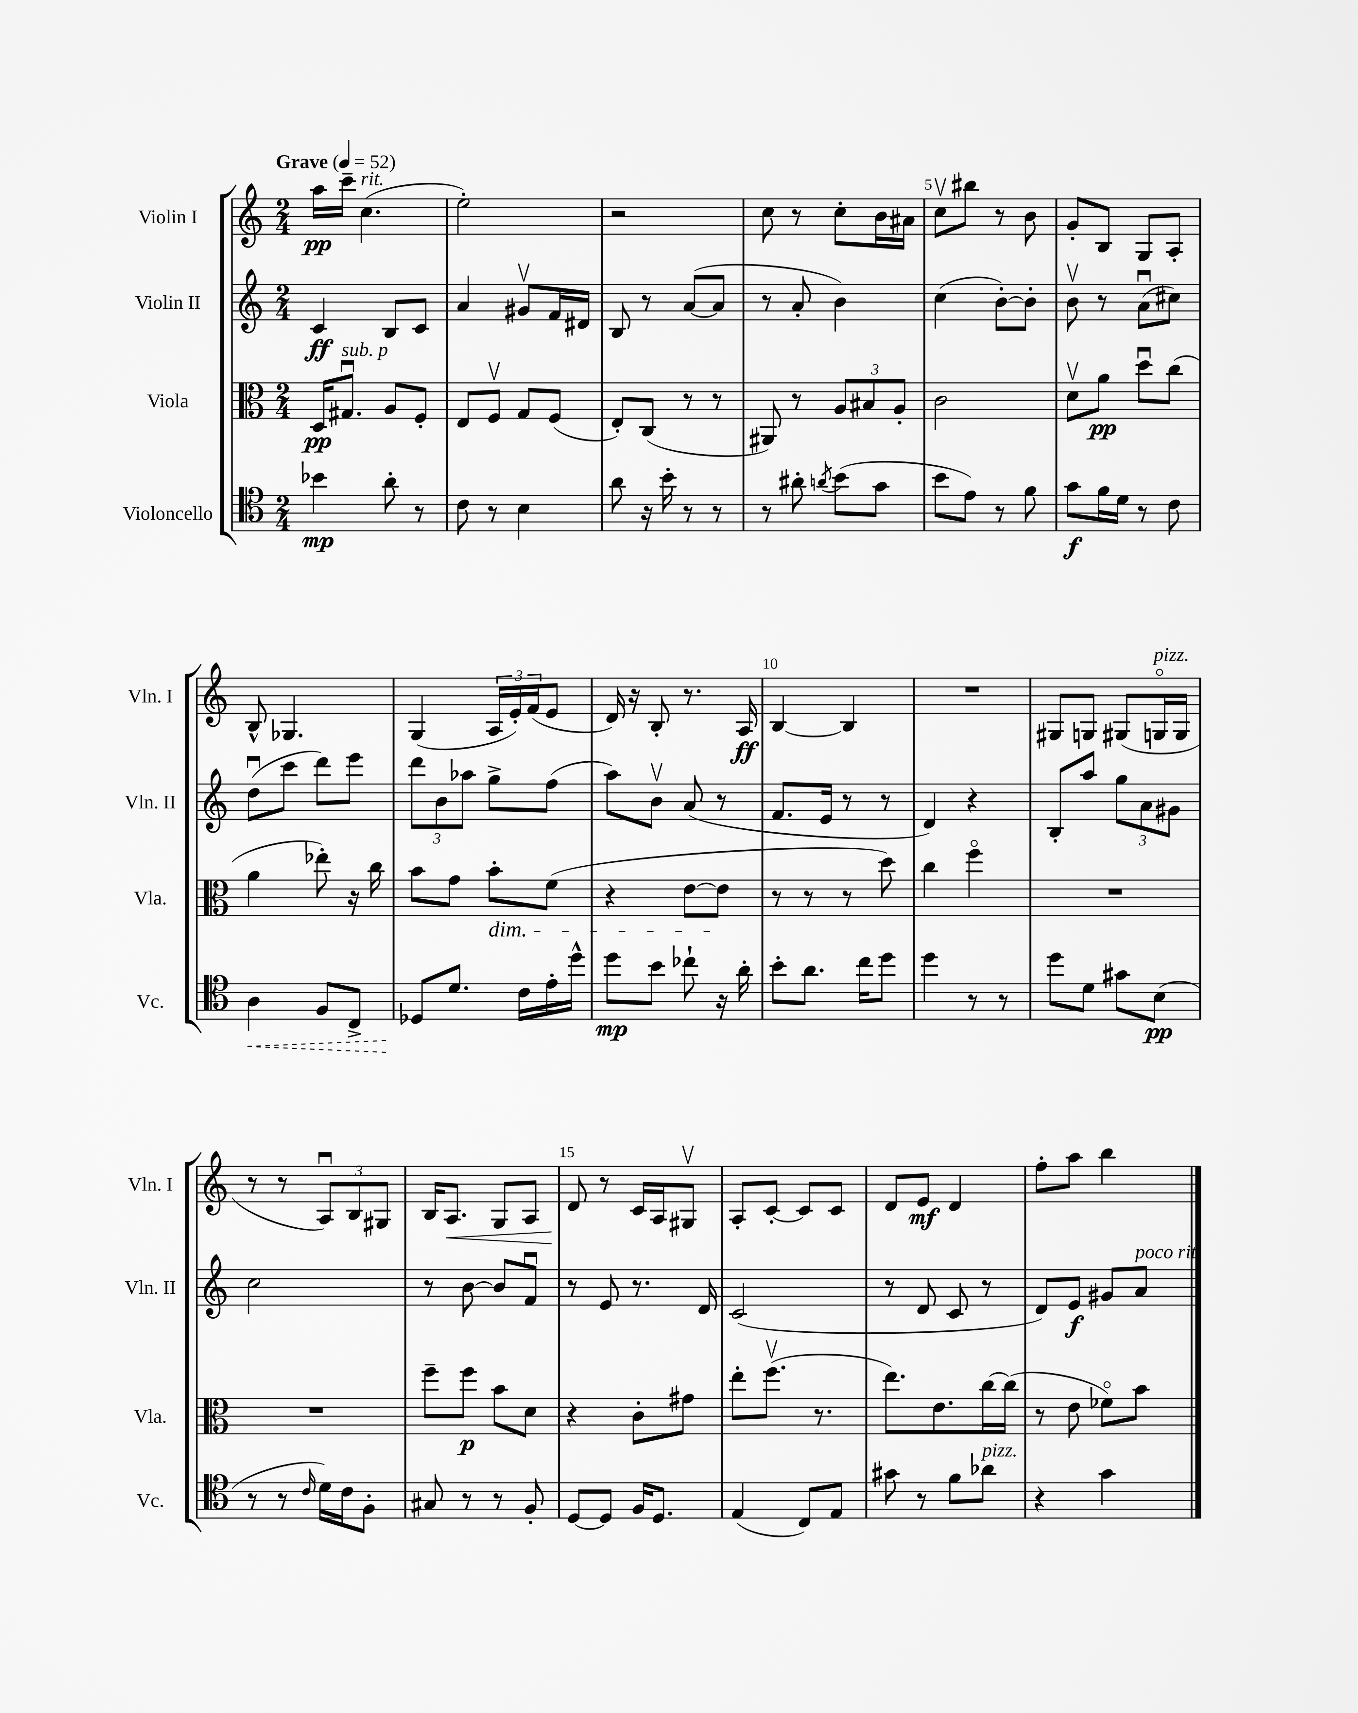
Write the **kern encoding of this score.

**kern	**kern	**kern	**kern
*staff4	*staff3	*staff2	*staff1
*clefC4	*clefC3	*clefG2	*clefG2
*k[]	*k[]	*k[]	*k[]
*M2/4	*M2/4	*M2/4	*M2/4
*MM52	*MM52	*MM52	*MM52
4b-	16D	4c	16aa
.	8.G#u	.	16ccc~
.	.	.	(4.cc
8a'	8A	8B	.
8r	8F'	8c	.
=	=	=	=
8c	8E	4a	2ee')
8r	8Fv	.	.
4B	8G	8g#v	.
.	(8F	16f	.
.	.	16d#	.
=	=	=	=
8a	8E')	8B	2r
16r	(8C	8r	.
16b'	.	.	.
8r	8r	([8a	.
8r	8r	8a]	.
=	=	=	=
8r	8AA#)	8r	8cc
8a#'	8r	8a'	8r
8qa	.	.	.
(8b	12A	4b)	8cc'
.	12B#	.	.
8g	.	.	16b
.	12A'	.	.
.	.	.	16a#
=	=	=	=
8b	2c	(4cc	8ccv
8e)	.	.	8bb#
8r	.	[8b')	8r
8f	.	8b']	8b
=	=	=	=
8g	8dv	8bv	8g'
16f	8a	8r	8B
16d	.	.	.
8r	8ddu	(8au	8G
8c	(8cc	8cc#)	8A'
=	=	=	=
4A	4a	(8ddu	8B^^
.	.	8ccc	4.G-
8F	8ee-')	8ddd)	.
8C^	16r	8eee	.
.	16cc	.	.
=	=	=	=
8D-	8b	12ddd	(4G
.	.	12b	.
8.d	8g	.	.
.	.	12aa-	.
.	8b'	8gg^	24A
.	.	.	24e')
16c	.	.	.
.	.	.	(24f
16e'	(8f	(8ff	8e
16dd^^	.	.	.
=	=	=	=
8dd	4r	8aa)	16d)
.	.	.	16r
8b	.	8bv	8B'
8cc-`	[8e	(8a	8.r
16r	8e]	8r	.
16a'	.	.	16A
=	=	=	=
8b'	8r	8.f	[4B
8.a	8r	.	.
.	.	16e	.
.	8r	8r	4B]
16cc	.	.	.
8dd	8dd)	8r	.
=	=	=	=
4dd	4cc	4d)	2r
8r	4ffo	4r	.
8r	.	.	.
=	=	=	=
8dd	2r	8B'	8G#
8d	.	8aa	8G
8g#	.	12gg	(8G#
.	.	12a	.
(8B	.	.	16Go
.	.	12g#	.
.	.	.	16G
=	=	=	=
8r	2r	2cc	8r
8r	.	.	8r
16qqc	.	.	.
16d)	.	.	12Au)
16c	.	.	.
.	.	.	12B
8F'	.	.	.
.	.	.	12G#
=	=	=	=
8G#	8ff~	8r	16B
.	.	.	8.A
8r	8ff	[8b	.
8r	8b	8b]	8G
8F'	8d	8fu	8A
=	=	=	=
[8D	4r	8r	8d
8D]	.	8e	8r
16F	8c'	8.r	16c
8.D	.	.	16A
.	8g#	.	8G#v
.	.	16d	.
=	=	=	=
(4E	8ee'	(2c	8A'
.	(8.ffv	.	[8c'
8C)	.	.	8c]
.	8.r	.	.
8E	.	.	8c
=	=	=	=
8g#	8.ee)	8r	8d
8r	.	8d	8e
.	8.e	.	.
8f	.	8c	4d
8a-	[16cc	8r	.
.	(16cc]	.	.
=	=	=	=
4r	8r	8d)	8ff'
.	8e	8e	8aa
4g	8f-o)	8g#	4bb
.	8b	8a	.
==	==	==	==
*-	*-	*-	*-
